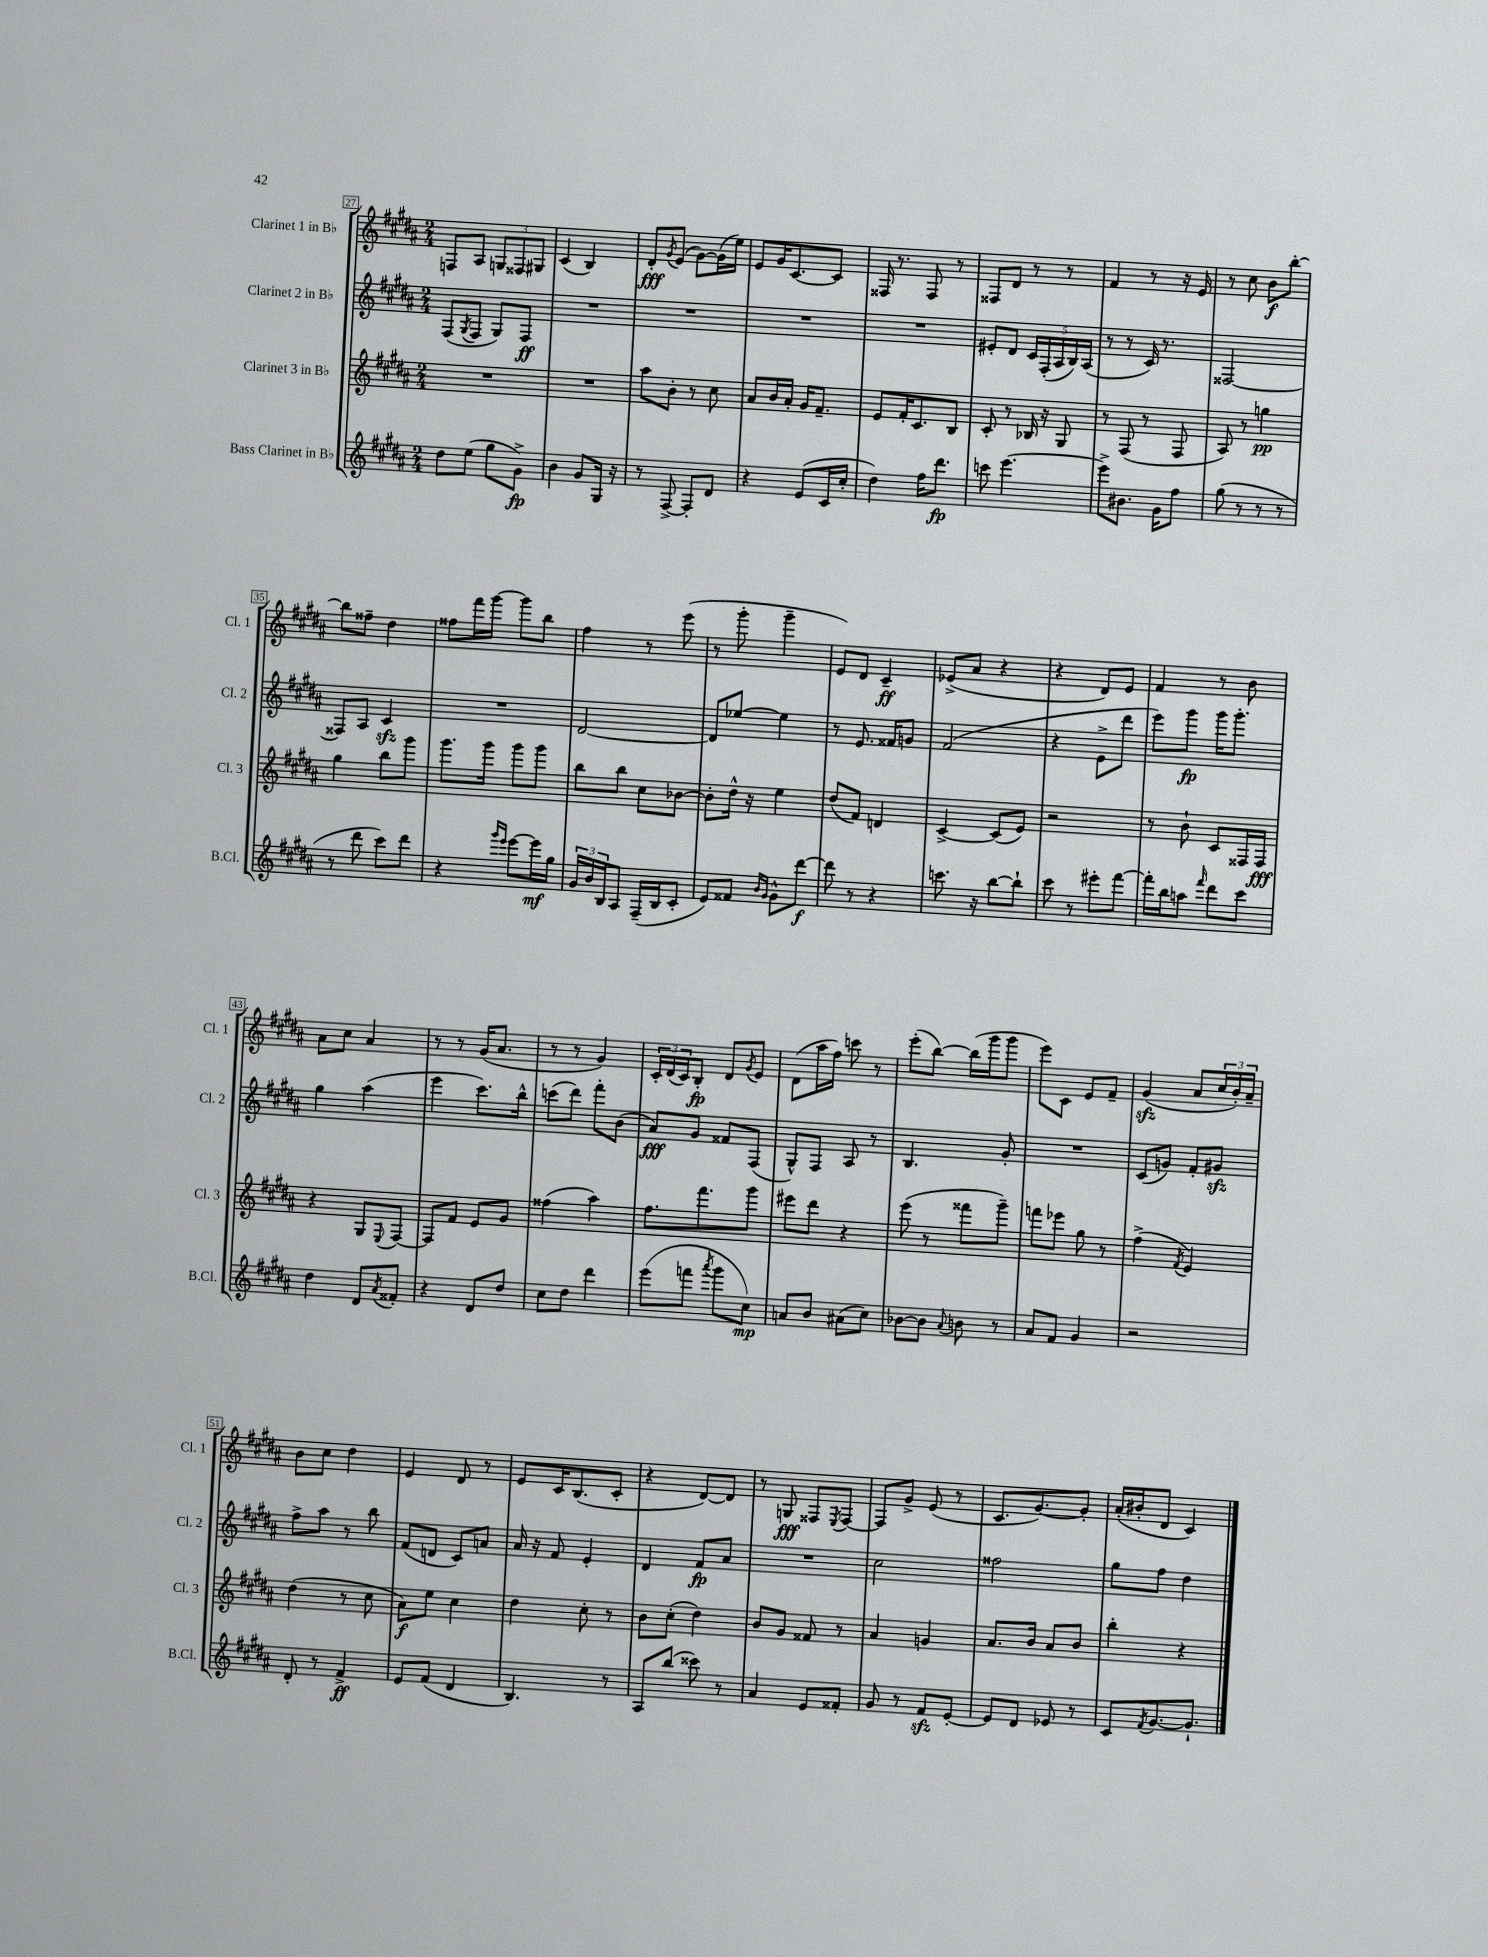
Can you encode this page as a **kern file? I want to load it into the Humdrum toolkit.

**kern	**kern	**kern	**kern
*staff4	*staff3	*staff2	*staff1
*clefG2	*clefG2	*clefG2	*clefG2
*k[f#c#g#d#a#]	*k[f#c#g#d#a#]	*k[f#c#g#d#a#]	*k[f#c#g#d#a#]
*M2/4	*M2/4	*M2/4	*M2/4
8dd#	2r	(8F#	8F
.	.	8qG#	.
(8ee	.	8F#	8A#
8gg#	.	8G#)	12G
.	.	.	12F##
8g#^)	.	8F#	.
.	.	.	12G#
=	=	=	=
4b	2r	2r	(4c#
8g#	.	.	4B)
16G#	.	.	.
16r	.	.	.
=	=	=	=
8r	8aa#	2r	8d#'
.	.	.	8qg#
[8F#^	8b'	.	(8e
8F#']	8r	.	[8g#)
8d#	8cc#	.	(16g#]
.	.	.	16ee)
=	=	=	=
4r	8a#	2r	8e
.	16b	.	16g#
.	16a#'	.	[8.c#
(8e	16g#	.	.
.	8.f#~	.	.
16c#	.	.	8c#]
16cc#'	.	.	.
=	=	=	=
4dd#)	8e	2r	16F##
.	.	.	8.r
.	16f#'	.	.
.	8.c#	.	.
16ff#	.	.	8F##
8.ddd#	.	.	.
.	8B	.	8r
=	=	=	=
8ccc	8c#'	8e#'	8F##
[4.eee	8r	8d#	8d#
.	16B-	20c#	8r
.	.	(20F#'	.
.	16r	.	.
.	.	20A#	.
.	8G#	.	8r
.	.	20B)	.
.	.	(20A#	.
=	=	=	=
8eee^]	8r	8r	4f#
8.b#	(8F#	8r	.
.	8r	16c#)	8r
16g#	.	8.r	.
8ff#	8F#	.	16r
.	.	.	16e
=	=	=	=
(8gg#	8A#)	[2F##	8r
8r	8r	.	8cc#
8r	4gg	.	8b
8r	.	.	[8bb'
=	=	=	=
8r	4gg#	8F##]	8bb]
8ddd#	.	8A#	8ff##~
8ccc#)	8bb	4c#	4dd#
8ddd#	8ggg#	.	.
=	=	=	=
4r	8.ggg#	2r	8ff##
.	.	.	16fff#
.	16ggg#	.	[16ggg#
16qqggg#	.	.	.
16qqeee	.	.	.
[8eee	8ggg#	.	8ggg#]
16eee]	8ggg#	.	8bb
16gg#	.	.	.
=	=	=	=
24g#	8bb	[2d#	4ff#
24b	.	.	.
24B	.	.	.
8A#	8bb	.	.
(16F#~	8cc#	.	8r
16B	.	.	.
8c#'	[8b-	.	(8eee
=	=	=	=
8e)	8b-']	8d#]	8r
8f##	16dd#^^	[8ee-	8ggg#'
.	16r	.	.
16qqb	.	.	.
16qqg#	.	.	.
8g#^^	4ee	4ee-]	4ggg#~
[8ddd#	.	.	.
=	=	=	=
8ddd#]	(8dd#	8r	8e)
8r	8f#)	8.e	8d#
4r	4d	.	4c#~
.	.	16f##	.
.	.	8g	.
=	=	=	=
8.ccc	[4c#^	(2f#	(8e-^
.	.	.	8a#
16r	.	.	.
[8bb	(8c#]	.	4r
8bb`]	8e)	.	.
=	=	=	=
8ccc#	2r	4r	4r
8r	.	.	.
8eee#'	.	8e^	8d#)
[8fff#	.	8ddd#	8e
=	=	=	=
16fff#']	8r	8eee)	4f#
16bb	.	.	.
8aa	8b`	8ggg#	.
16qqfff#	.	.	.
8ddd#	8c#	16ggg#	8r
.	.	8.ggg#'	.
8ccc#	16F##	.	8b
.	16F##	.	.
=	=	=	=
4dd#	4r	4gg#	8a#
.	.	.	8cc#
8d#	8G#	(4aa#	4a#
8qa#	8qqE	.	.
8f##'	[8F#	.	.
=	=	=	=
4r	8F#]	4eee	8r
.	8f#	.	8r
8d#	8e	8.ccc#)	(16g#
.	.	.	8.a#
8dd#	8g#	.	.
.	.	16bb^^	.
=	=	=	=
8cc#	(4ff##	(8ccc	8r
8dd#	.	8ddd#)	8r
4ddd#	4aa#)	8fff#'	4g#)
.	.	(8b	.
=	=	=	=
(8eee	8.ff#	8a#)	24c#'
.	.	.	(24d#
.	.	.	24c#)
8fff	.	8g#	8B'
.	8.fff#	.	.
8qaaa#	.	.	.
8ggg#	.	8f##	8d#
.	.	.	8qg#
8cc#)	8ggg#	(8F#	8e
=	=	=	=
8a	8eee#	8G#^^)	(8d#
8b	8ddd#	8F#	16aa#
.	.	.	16ff#)
(8a#	4r	8A#	8ccc
8cc#)	.	8r	8r
=	=	=	=
[8b-	(8eee	4.B	(8eee'
8b-]	8r	.	[8bb)
8qqa#	.	.	.
8b	8fff##	.	(16bb]
.	.	.	16ggg#
8r	8ggg#~)	8g#'	8ggg#
=	=	=	=
8a#	8fff	2r	8eee)
8f#	8eee-	.	8c#
4g#	8gg#	.	8e
.	8r	.	8f#~
=	=	=	=
2r	(4ff#^	(8c#	(4g#
.	.	8g)	.
.	8qf#	.	.
.	4e)	8f#'	8a#
.	.	8g#	24cc#
.	.	.	24b')
.	.	.	24a#~
=	=	=	=
8d#'	(4dd#	8ff#^	8b
8r	.	8aa#	8cc#
4f#^	8r	8r	4dd#
.	8cc#	8bb	.
=	=	=	=
8e	8a#)	(8f#	4e
(8f#	8ee	8d	.
4d#	4cc#	8c#)	8d#
.	.	8a	8r
=	=	=	=
4.B)	4dd#	16a#	8e
.	.	16r	.
.	.	8f#	16c#
.	.	.	(8.B
.	8cc#'	4e'	.
8r	8r	.	8c#'
=	=	=	=
8A#	8b	4d#	4r
(8bb	(8cc#'	.	.
8ccc##)	4dd#)	8f#	[8d#)
8r	.	8a#	8d#]
=	=	=	=
4a#	8b	2r	8r
.	8g#	.	8G
8e	8f##	.	8F##
.	.	.	8qE
8f##'	8r	.	[8F##
=	=	=	=
8g#	4a#	2cc#	8F##]
8r	.	.	8g#^
8f#	4g	.	(8e
[8e'	.	.	8r
=	=	=	=
8e]	8.a#	2ff##	8.c#
8d#	.	.	.
.	16b	.	[8.g#)
8e-	8a#	.	.
8r	8b	.	8g#']
=	=	=	=
8c#	4bb'	8gg#	(16a#'
.	.	.	16b#'
8qf#	.	.	.
[8.g#	.	8ff#	8d#
.	4r	4dd#	4c#)
8.g#`]	.	.	.
==	==	==	==
*-	*-	*-	*-
